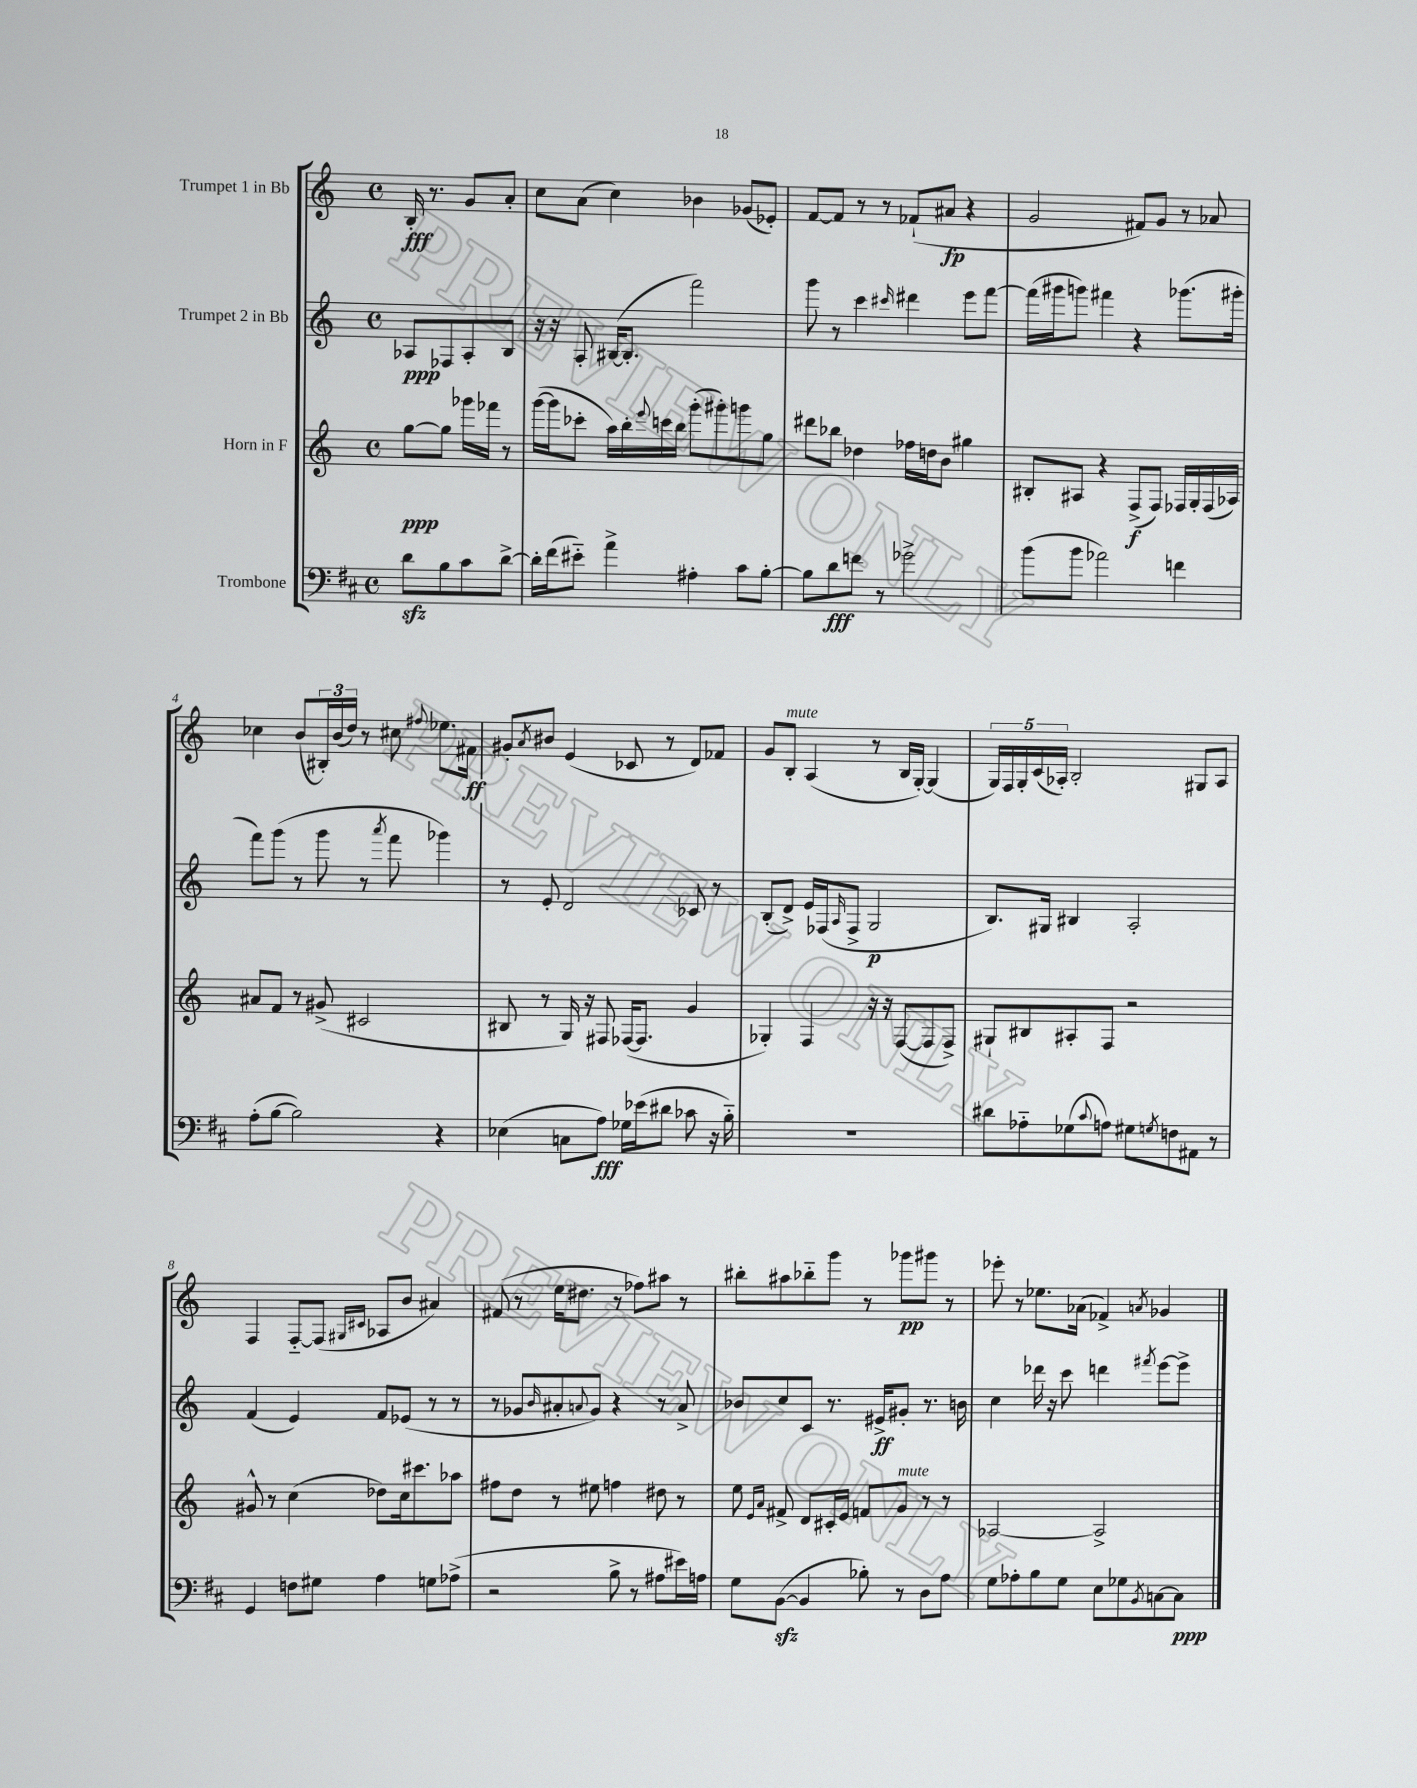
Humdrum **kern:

**kern	**dynam	**kern	**dynam	**kern	**dynam	**kern	**dynam
*part4	*part4	*part3	*part3	*part2	*part2	*part1	*part1
*staff4	*staff4	*staff3	*staff3	*staff2	*staff2	*staff1	*staff1
*I"Trombone	*	*I"Horn in F	*	*I"Trumpet 2 in Bb	*	*I"Trumpet 1 in Bb	*
*clefF4	*	*clefG2	*	*clefG2	*	*clefG2	*
*k[f#c#]	*	*k[]	*	*k[]	*	*k[]	*
*M4/4	*	*M4/4	*	*M4/4	*	*M4/4	*
*met(c)	*	*met(c)	*	*met(c)	*	*met(c)	*
=	=	=	=	=	=	=	=
8dzz\L	.	[8gg\L	ppp	8A-X/L	ppp	16B'/	fff
.	.	.	.	.	.	8.r	.
8B\	.	8gg\J]	.	8F-X/	.	.	.
8c#\	.	16ggg-X\LL	.	8A-'/	.	8g/L	.
.	.	16fff-X\JJ	.	.	.	.	.
[8d^\J	.	8r	.	8B/J	.	8a'/J	.
=1	=1	=1	=1	=1	=1	=1	=1
16d'\LL]	.	([16ggg\LL	.	16r	.	8cc\L	.
(16f#\J	.	16ggg\J]	.	16r	.	.	.
8e#X\J)	.	8ccc-X'\J	.	8A'/	.	(8a\J	.
4a^\	.	16aa\LL)	.	([16B#X/KL	.	4cc\)	.
.	.	16bb'\	.	8.B#'/J]	.	.	.
.	.	8qqeee/	.	.	.	.	.
.	.	16cccn\	.	.	.	.	.
.	.	16bb\JJ	.	.	.	.	.
4A#X'\	.	(8ggg'\L	.	2fff\)	.	4b-X\	.
.	.	8ggg#X'\)	.	.	.	.	.
8c#\L	.	8gggn\	.	.	.	(8g-X/L	.
[8B'\J	.	8gg\J	.	.	.	8e-X'/J)	.
=2	=2	=2	=2	=2	=2	=2	=2
8B\L]	.	8ddd#X\L	.	8ggg\	.	[8f/L	.
8d\	fff	8bb-X\J	.	8r	.	8f/J]	.
8fn\J	.	4dd-X\	.	4ccc\	.	8r	.
8r	.	.	.	.	.	8r	.
.	.	.	.	16qqccc#X/	.	.	.
2g-X^\	.	16ff-X\LL	.	4ddd#X\	.	(8f-X`/L	.
.	.	16ddn\J	.	.	.	.	.
.	.	8b\J	.	.	.	8a#X/J	fp
.	.	4gg#X\	.	8eee\L	.	4r	.
.	.	.	.	[8fff\J	.	.	.
=3	=3	=3	=3	=3	=3	=3	=3
(8b\L	.	8B#X'/L	.	(16fff\LL]	.	2g/	.
.	.	.	.	16ggg#X\J	.	.	.
8b\J	.	8A#X/J	.	8gggn\J)	.	.	.
2a-X\)	.	4r	.	4fff#X\	.	.	.
.	.	(8F^/L	f	4r	.	8f#X/L)	.
.	.	8F/J)	.	.	.	8g/J	.
4fn\	.	16F-X/LL	.	(8.ggg-X\L	.	8r	.
.	.	16G'/	.	.	.	.	.
.	.	(16F-/	.	.	.	8a-X/	.
.	.	16A-X/JJ)	.	16ggg#X'\Jk	.	.	.
!!LO:LB:g=z
=4	=4	=4	=4	=4	=4	=4	=4
(8A'\L	.	8a#X/L	.	8fff\L)	.	4cc-X\	.
[8B\J	.	8f/J	.	(8ggg\J	.	.	.
2B\])	.	8r	.	8r	.	(8b/L	.
.	.	(8g#X^/	.	8ggg\	.	24B#X'/L)	.
.	.	.	.	.	.	(24b/	.
.	.	.	.	.	.	24dd/JJ)	.
.	.	2c#X/	.	8r	.	8r	.
.	.	.	.	8qaaa/	.	.	.
.	.	.	.	8fff\	.	8cc#X\	.
.	.	.	.	.	.	8qqff#X/	.
4r	.	.	.	4ggg-X\)	.	8.ee-X\L	.
.	.	.	.	.	.	16f#X\Jk	ff
=5	=5	=5	=5	=5	=5	=5	=5
(4E-X\	.	8B#X/	.	8r	.	8g#X'/L	.
.	.	.	.	.	.	8qa/	.
.	.	8r	.	8e'/	.	8b#X/J	.
8Cn\L	.	16G/)	.	2d/	.	(4e/	.
.	.	16r	.	.	.	.	.
8A\J)	fff	8F#X/	.	.	.	.	.
16G-X\LL	.	([16F-X/KL	.	.	.	8c-X/	.
(16e-X\J	.	8.F-/J]	.	.	.	.	.
8d#X\J	.	.	.	.	.	8r	.
8c-X\	.	4g/	.	8c-X/	.	8d/L)	.
16r	.	.	.	8r	.	8f-X/J	.
16B\)	.	.	.	.	.	.	.
=6	=6	=6	=6	=6	=6	=6	=6
1r	.	4G-X'/)	.	(8B'/L	.	8g/L	.
!	!	!	!	!	!	!LO:TX:a:i:t=mute	!
.	.	.	.	8d^/J)	.	8B'/J	.
.	.	4F/	.	16e/LL	.	(4A/	.
.	.	.	.	(16F-X/J	.	.	.
.	.	.	.	16qqA/	.	.	.
.	.	.	.	8F-^/J	.	.	.
.	.	16r	.	2G/	p	8r	.
.	.	16r	.	.	.	.	.
.	.	([8F/L	.	.	.	16B/LL	.
.	.	.	.	.	.	[16G'/JJ)	.
.	.	8F/]	.	.	.	(4G/]	.
.	.	8F^/J)	.	.	.	.	.
=7	=7	=7	=7	=7	=7	=7	=7
8d#X\L	.	8G#X`/L	.	8.B/L)	.	20G/LL)	.
.	.	.	.	.	.	20F/	.
.	.	.	.	.	.	20G'/	.
8A-X\	.	8B#X/	.	.	.	.	.
.	.	.	.	.	.	(20c/	.
.	.	.	.	16G#X/Jk	.	.	.
.	.	.	.	.	.	20A-X'/JJ)	.
(8G-X\	.	8A#X'/	.	4B#X/	.	2B'/	.
8qqc#/	.	.	.	.	.	.	.
8An\J)	.	8F/J	.	.	.	.	.
8G#X\L	.	2r	.	2A'/	.	.	.
8qGn/	.	.	.	.	.	.	.
8Fn\	.	.	.	.	.	.	.
8AA#X\J	.	.	.	.	.	8G#X/L	.
8r	.	.	.	.	.	8A-/J	.
!!LO:LB:g=z
=8	=8	=8	=8	=8	=8	=8	=8
4GG/	.	8g#X^^/	.	(4f/	.	4F/	.
.	.	8r	.	.	.	.	.
8Fn\L	.	(4cc\	.	4e/)	.	[8F/L	.
8G#X\J	.	.	.	.	.	(8F/J]	.
.	.	.	.	.	.	16qqG#X/LL	.
.	.	.	.	.	.	16qqc#X/JJ	.
4A\	.	8dd-X\L)	.	8f/L	.	8A-X/L	.
.	.	16cc\k	.	(8e-X/J	.	8b/J	.
.	.	8.ccc#X\	.	.	.	.	.
8Gn\L	.	.	.	8r	.	4a#X/)	.
(8A-X^\J	.	8aa-X\J	.	8r	.	.	.
=9	=9	=9	=9	=9	=9	=9	=9
2r	.	8ff#X\L	.	8r	.	(8f#X/	.
.	.	8dd\J	.	8g-X/L	.	8r	.
.	.	.	.	16qqb/	.	.	.
.	.	8r	.	8a#X'/	.	16ee\KL	.
.	.	.	.	.	.	8.dd#X\J	.
.	.	.	.	8qqan/	.	.	.
.	.	8ee#X\	.	8g-/J)	.	.	.
8B^\	.	4ffn\	.	4r	.	8r	.
8r	.	.	.	.	.	8ff-X\L)	.
8A#X\L	.	8dd#X\	.	8r	.	8aa#X\J	.
16e#X\L)	.	8r	.	8a^/	.	8r	.
16An\JJ	.	.	.	.	.	.	.
=10	=10	=10	=10	=10	=10	=10	=10
8G\L	.	8ee\	.	8b-X/L	.	8bb#X'\L	.
.	.	16qqe/LL	.	.	.	.	.
.	.	16qqa/JJ	.	.	.	.	.
([8BBzz\J	.	8f#X^/	.	8cc/	.	8aa#X\	.
4BB/]	.	8d/L	.	8c/J	.	8bb-X\	.
.	.	16c#X'/L	.	8.r	.	8ggg\J	.
.	.	16e/JJ	.	.	.	.	.
8B-X'\)	.	8fn/L	.	.	.	8r	.
.	.	.	.	16e#X^/KL	ff	.	.
!	!	!LO:TX:a:i:t=mute	!	!	!	!	!
8r	.	8g/J	.	8g#X'/J	.	8ggg-X\L	pp
8D\L	.	8r	.	8.r	.	8ggg#X\J	.
8A\J	.	8r	.	.	.	8r	.
.	.	.	.	16bn\	.	.	.
=11	=11	=11	=11	=11	=11	=11	=11
8G\L	.	[2A-X/	.	4cc\	.	8eee-X'\	.
8A-X'\	.	.	.	.	.	8r	.
8B\	.	.	.	16ddd-X\	.	8.ee-X\L	.
.	.	.	.	16r	.	.	.
8G\J	.	.	.	8ccc\	.	.	.
.	.	.	.	.	.	(16a-X\Jk	.
8E\L	.	2A-^/]	.	4dddn\	.	4f-X^/)	.
8G-X\	.	.	.	.	.	.	.
8qBB/	.	.	.	8qfff#X/	.	8qan/	.
[8Cn\	.	.	.	[8eee\L	.	4g-X/	.
8C\J]	ppp	.	.	8eee^\J]	.	.	.
==	==	==	==	==	==	==	==
*-	*-	*-	*-	*-	*-	*-	*-
